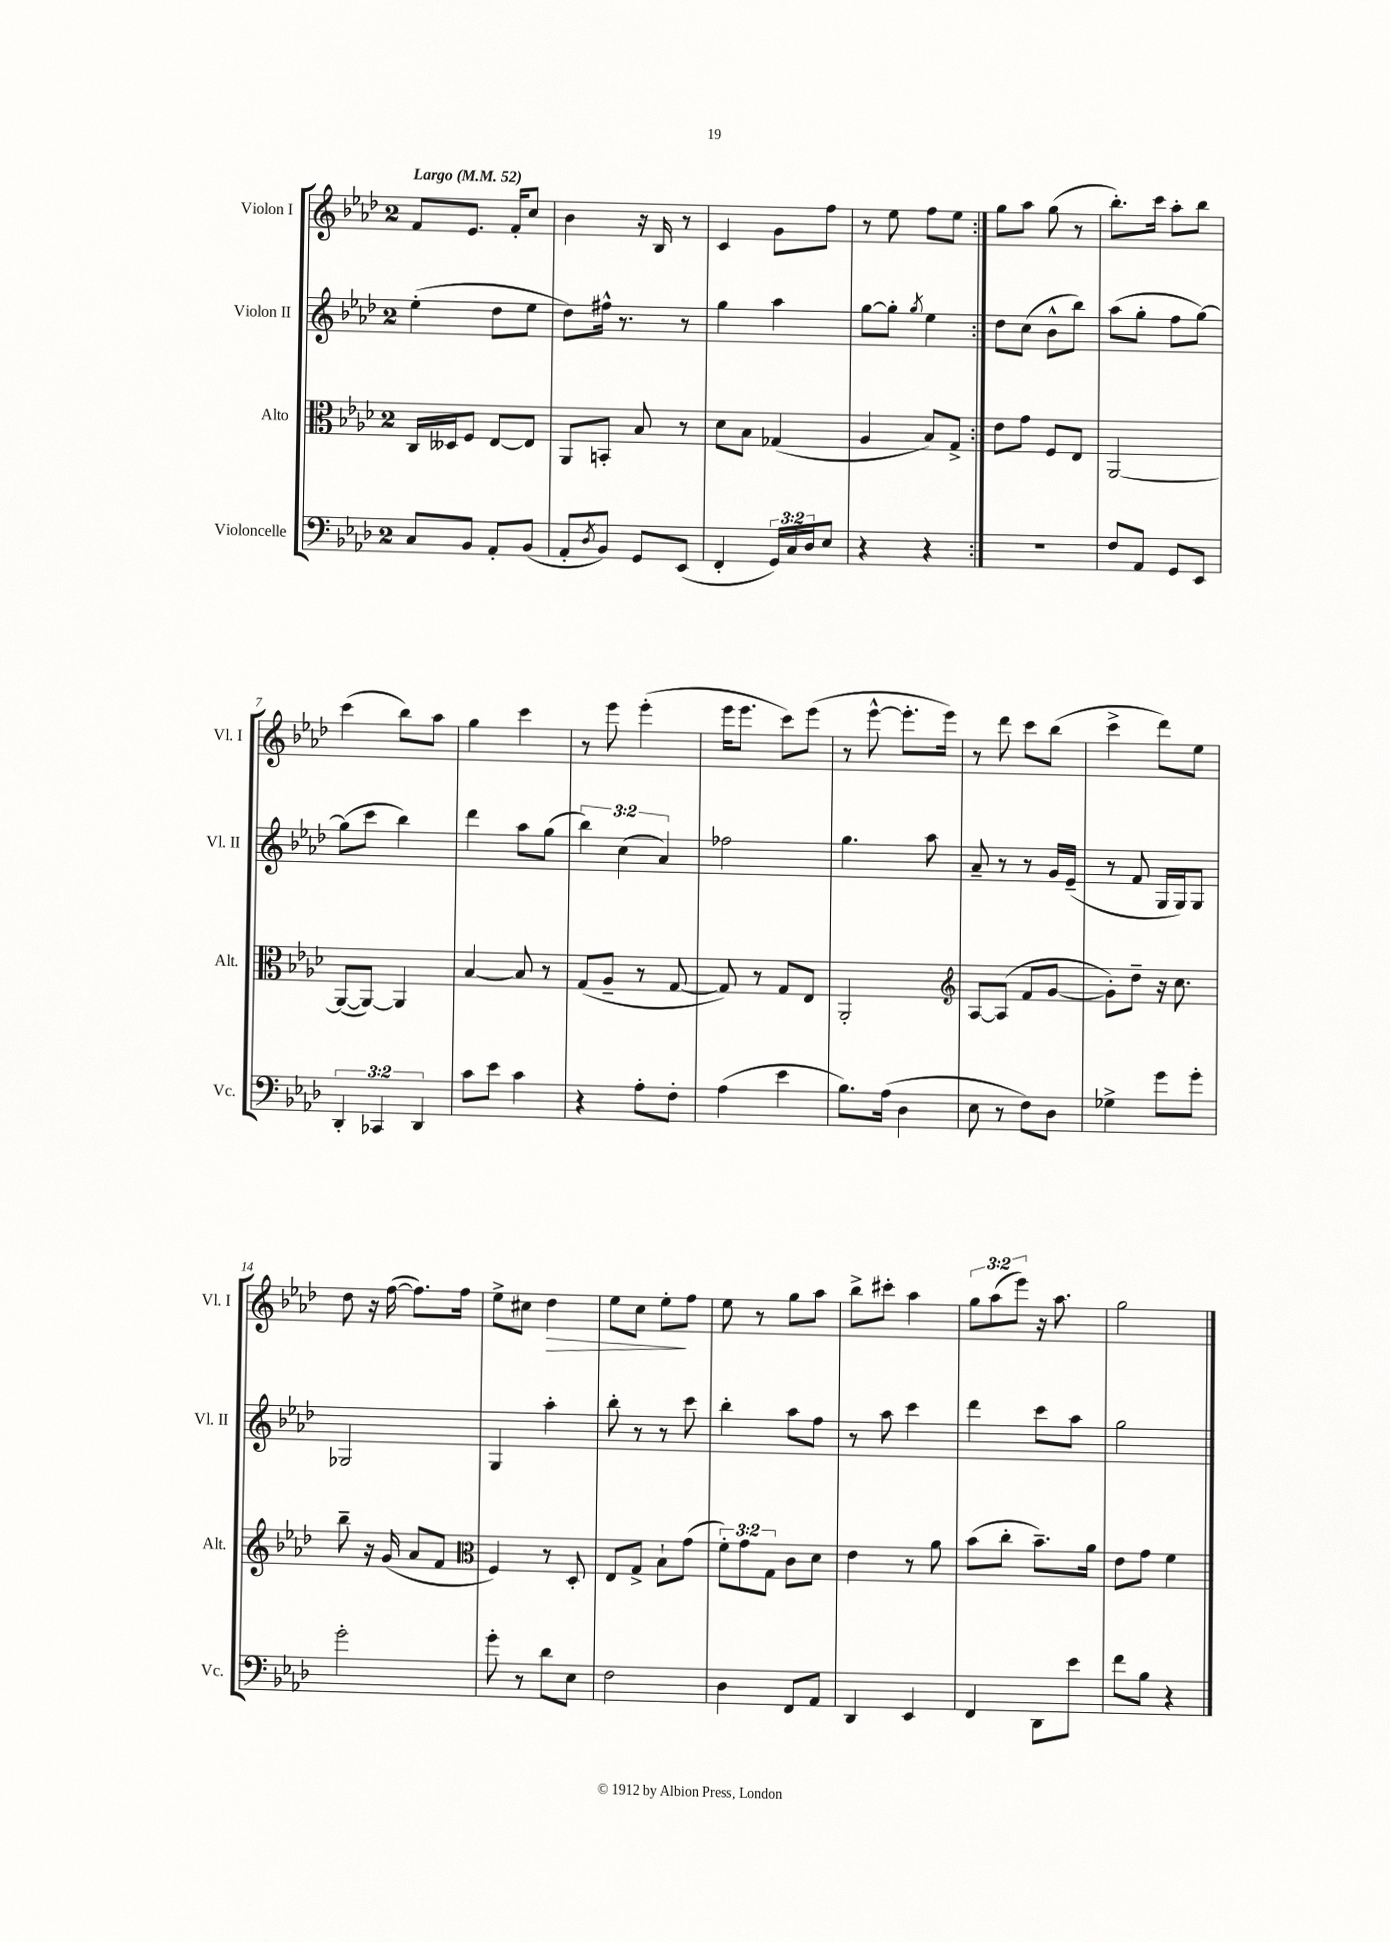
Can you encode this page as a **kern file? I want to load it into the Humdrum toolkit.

**kern	**kern	**kern	**kern	**dynam
*part4	*part3	*part2	*part1	*part1
*staff4	*staff3	*staff2	*staff1	*staff1
*I"Violoncelle	*I"Alto	*I"Violon II	*I"Violon I	*
*I'Vc.	*I'Alt.	*I'Vl. II	*I'Vl. I	*
*clefF4	*clefC3	*clefG2	*clefG2	*
*k[b-e-a-d-]	*k[b-e-a-d-]	*k[b-e-a-d-]	*k[b-e-a-d-]	*
*M2/4	*M2/4	*M2/4	*M2/4	*
*MM52	*MM52	*MM52	*MM52	*
=1	=1	=1	=1	=1
!	!	!	!LO:TX:a:B:t=Largo	!
8C/L	16C/LL	(4ee-'\	8f/L	.
.	16D--X/J	.	.	.
8BB-/J	8F/J	.	8.e-/J	.
8AA-'/L	[8E-/L	8dd-\L	.	.
.	.	.	16f'/KL	.
(8BB-/J	8E-/J]	8ee-\J	8cc/J	.
=2	=2	=2	=2	=2
8AA-'/L	8AA-/L	8dd-\L)	4b-\	.
8qD-/	.	.	.	.
8BB-/J)	8BBn'/J	16ff#X^^\Jk	.	.
.	.	8.r	.	.
8GG/L	8B-/	.	16r	.
.	.	.	16B-/	.
(8EE-/J	8r	8r	8r	.
=3	=3	=3	=3	=3
4FF'/	8d-\L	4gg\	4c/	.
.	8B-\J	.	.	.
24GG/LL)	(4G-X/	4aa-\	8g\L	.
24C/	.	.	.	.
24D-/J	.	.	.	.
8E-/J	.	.	8ff\J	.
=4	=4	=4	=4	=4
4r	4A-/	[8gg\L	8r	.
.	.	8gg'\J]	8ee-\	.
.	.	8qgg/	.	.
4r	8B-/L)	4ee-\	8ff\L	.
.	8G^/J	.	8ee-\J	.
=5:|!	=5:|!	=5:|!	=5:|!	=5:|!
2r	8e-\L	8dd-\L	8gg\L	.
.	8g\J	(8cc\J	8aa-\J	.
.	8F/L	8b-^^\L	(8gg\	.
.	8E-/J	8bb-\J)	8r	.
=6	=6	=6	=6	=6
8F/L	[2AA-/	(8aa-\L	8.bb-'\L)	.
8AA-/J	.	8gg'\J	.	.
.	.	.	16ccc\Jk	.
8GG/L	.	8ff\L	8aa-'\L	.
8EE-/J	.	[8gg\J)	8bb-\J	.
!!LO:LB:g=z
=7	=7	=7	=7	=7
6DD-'/	(8AA-/L_	(8gg\L]	(4ccc\	.
.	8AA-/J_)	8ccc\J	.	.
6CC-X/	.	.	.	.
.	4AA-/]	4bb-\)	8bb-\L)	.
6DD-/	.	.	.	.
.	.	.	8aa-\J	.
=8	=8	=8	=8	=8
8c\L	[4B-/	4ddd-\	4gg\	.
8e-\J	.	.	.	.
4c\	8B-/]	8aa-\L	4ccc\	.
.	8r	(8gg\J	.	.
=9	=9	=9	=9	=9
4r	(8G/L	6bb-\)	8r	.
.	8A-~/J	.	8eee-\	.
.	.	(6cc\	.	.
8A-'\L	8r	.	(4eee-'\	.
.	.	6a-/)	.	.
8F'\J	[8G/	.	.	.
=10	=10	=10	=10	=10
(4A-\	8G/])	2ff-X\	16eee-\KL	.
.	.	.	8.eee-\J	.
.	8r	.	.	.
4e-\	8G/L	.	8ccc\L)	.
.	8E-/J	.	(8eee-\J	.
=11	=11	=11	=11	=11
8.B-\L)	2AA-'/	4.gg\	8r	.
.	.	.	[8eee-^^\	.
(16A-\Jk	.	.	.	.
4D-\	.	.	8.eee-'\L]	.
.	.	8aa-\	.	.
.	.	.	16eee-\Jk)	.
=12	=12	=12	=12	=12
*	*clefG2	*	*	*
8E-\	[8A-/L	8a-~/	8r	.
8r	(8A-/J]	8r	8ddd-\	.
8F\L)	8f/L	8r	8ccc\L	.
8D-\J	[8g/J	16g/LL	(8bb-\J	.
.	.	(16e-~/JJ	.	.
=13	=13	=13	=13	=13
4G-X^\	8g'\L])	8r	4ccc^\	.
.	8dd-~\J	8f/	.	.
8g\L	16r	16G/LL	8ddd-\L)	.
.	8.cc\	16G/J)	.	.
8g'\J	.	8G/J	8ee-\J	.
!!LO:LB:g=z
=14	=14	=14	=14	=14
2g'\	8bb-~\	2G-X/	8dd-\	.
.	16r	.	16r	.
.	(16g/	.	([16ff\	.
.	8a-/L	.	8.ff\L])	.
.	8f/J	.	.	.
.	.	.	16ff\Jk	.
=15	=15	=15	=15	=15
*	*clefC3	*	*	*
8g'\	4F/)	4G/	8ee-^\L	.
8r	.	.	8cc#X\J	.
!	!	!	!	!LO:HP:b
8d-\L	8r	4aa-'\	4dd-\	>
8E-\J	8D-'/	.	.	.
=16	=16	=16	=16	=16
2F\	8E-/L	8bb-'\	8ee-\L	.
.	8G^/J	8r	8cc\J	.
.	8B-`\L	8r	8ee-'\L	.
.	(8g\J	8ccc\	8ff\J	]
=17	=17	=17	=17	=17
4D-\	12f'\L)	4bb-'\	8ee-\	.
.	12g\	.	.	.
.	.	.	8r	.
.	12G\J	.	.	.
8FF/L	8c\L	8aa-\L	8gg\L	.
8AA-/J	8d-\J	8ff\J	8aa-\J	.
=18	=18	=18	=18	=18
4DD-/	4e-\	8r	8bb-^\L	.
.	.	8aa-\	8ccc#X'\J	.
4EE-/	8r	4ccc\	4aa-\	.
.	8a-\	.	.	.
=19	=19	=19	=19	=19
4FF/	(8b-\L	4ddd-\	12gg\L	.
.	.	.	(12aa-\	.
.	8cc'\J	.	.	.
.	.	.	12eee-\J)	.
8DD-\L	8.b-~\L)	8ccc\L	16r	.
.	.	.	8.aa-\	.
8e-\J	.	8aa-\J	.	.
.	16a-\Jk	.	.	.
=20	=20	=20	=20	=20
8f\L	8e-\L	2gg\	2gg\	.
8B-\J	8g\J	.	.	.
4r	4f\	.	.	.
==	==	==	==	==
*-	*-	*-	*-	*-
